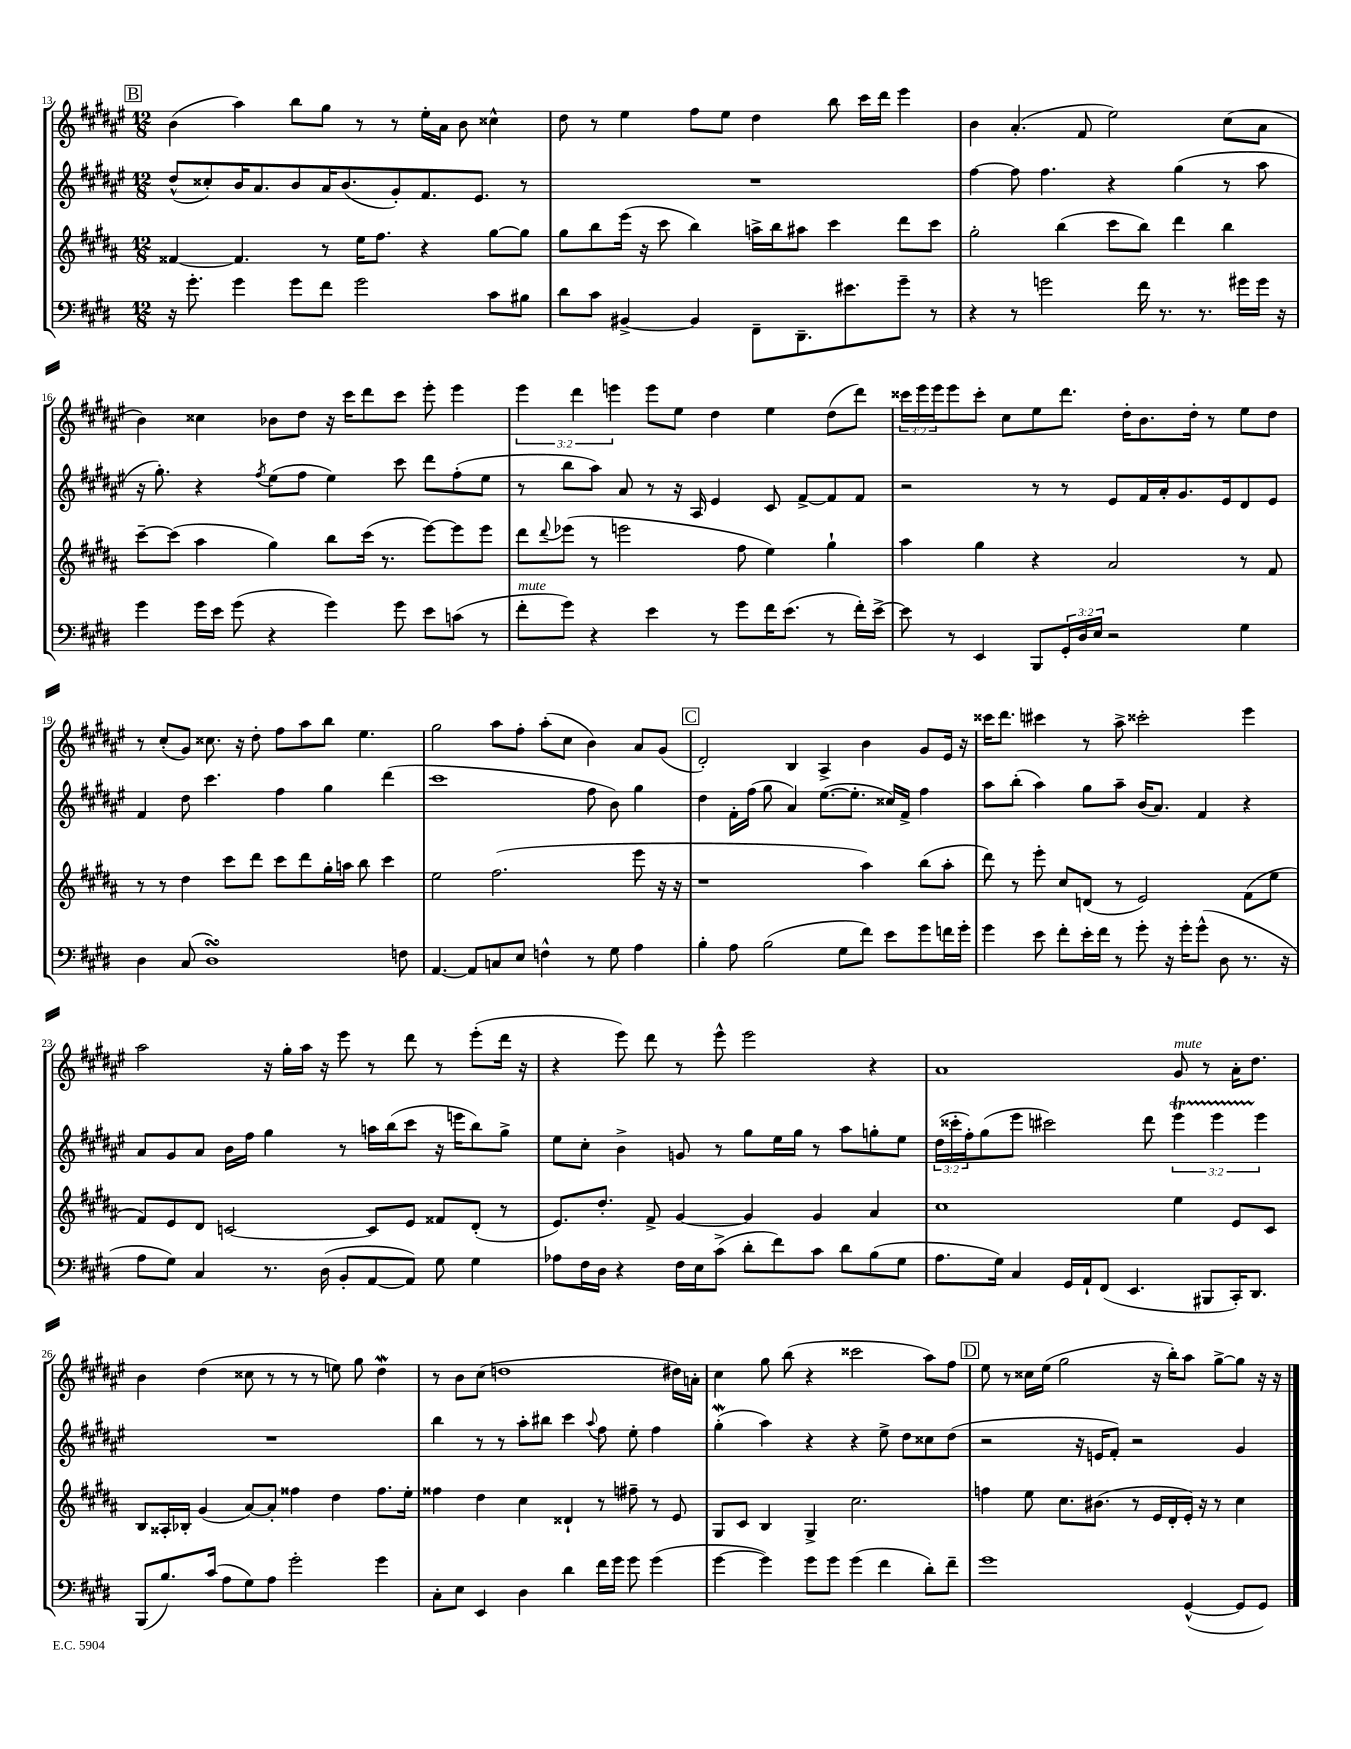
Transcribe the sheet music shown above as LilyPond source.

<<
\new StaffGroup <<
\new Staff = "s0" {
    \clef treble \key fis \major \numericTimeSignature \time 12/8 \override Staff.TupletNumber.text = #tuplet-number::calc-fraction-text
    \mark \markup { \box "B" } b'4( ais''4) b''8 gis''8 r8 r8 eis''16-. ais'16 b'8 cisis''4-^ |
    dis''8 r8 eis''4 fis''8 eis''8 dis''4 b''8 cis'''16 dis'''16 eis'''4 |
    b'4 ais'4.-.( fis'8 eis''2) cis''8( ais'8 |
    b'4) cisis''4 bes'8 dis''8 r16 cis'''16 dis'''8 cis'''8 eis'''8-. eis'''4 |
    \tuplet 3/2 { eis'''4 dis'''4 e'''4 } e'''8 eis''8 dis''4 eis''4 dis''8( dis'''8) |
    \tuplet 3/2 { cisis'''16 eis'''16 eis'''16 } eis'''8 cisis'''8-. cis''8 eis''8 dis'''8. dis''16-. b'8. dis''16-. r8 eis''8 dis''8 |
    r8 cis''8-.( gis'8) cisis''8. r16 dis''8-. fis''8 ais''8 b''8 eis''4. |
    gis''2 ais''8 fis''8-. ais''8-.( cis''8 b'4) ais'8 gis'8( |
    \mark \markup { \box "C" } dis'2-.) b4 ais4-> b'4 gis'8 eis'16 r16 |
    cisis'''16 dis'''8. cis'''4 r8 ais''8-> cisis'''2-. eis'''4 |
    ais''2 r16 gis''16-. ais''16 r16 eis'''8 r8 dis'''8 r8 eis'''8-.( dis'''16 r16 |
    r4 eis'''8) dis'''8 r8 eis'''8-^ eis'''2 r4 |
    ais'1 gis'8^\markup { \italic "mute" } r8 ais'16-. dis''8. |
    b'4 dis''4( cisis''8 r8 r8 r8 e''8) gis''8 dis''4\mordent |
    r8 b'8 cis''8( d''1 dis''16) a'16-. |
    cis''4 gis''8 b''8( r4 cisis'''2 ais''8) fis''8 |
    \mark \markup { \box "D" } eis''8 r8 cisis''16 eis''16( gis''2 r16 b''16-.) ais''8 gis''8~-> gis''8 r16 r16 \bar "|." |
}
\new Staff = "s1" {
    \clef treble \key fis \major \numericTimeSignature \time 12/8 \override Staff.TupletNumber.text = #tuplet-number::calc-fraction-text
    \mark \markup { \box "B" } dis''8-^( cisis''8-.) b'16 ais'8. b'8 ais'16 b'8.( gis'8-.) fis'8. eis'8. r8 |
    R1. |
    fis''4~ fis''8 fis''4. r4 gis''4( r8 ais''8 |
    r16 gis''8.-.) r4 \acciaccatura { fis''8 } eis''8( fis''8 eis''4) cis'''8 dis'''8 fis''8-.( eis''8 |
    r8 b''8 ais''8) ais'8 r8 r16 ais16 eis'4 cis'8 fis'8~-> fis'8 fis'8 |
    r2 r8 r8 eis'8 fis'16 ais'16-. gis'8. eis'16 dis'8 eis'8 |
    fis'4 dis''8 cis'''4. fis''4 gis''4 dis'''4( |
    cis'''1 fis''8 b'8) gis''4 |
    \mark \markup { \box "C" } dis''4 fis'16-. fis''16( gis''8 ais'4) eis''8.~( eis''8.-. cisis''16) fis'16-> fis''4 |
    ais''8 b''8-.( ais''4) gis''8 ais''8-- b'16( ais'8.) fis'4 r4 |
    ais'8 gis'8 ais'8 b'16 fis''16 gis''4 r8 a''16 b''16( cis'''8 r16 e'''16 b''8) gis''8-> |
    eis''8 cis''8-. b'4-> g'8 r8 gis''8 eis''16 gis''16 r8 ais''8 g''8-. eis''8 |
    \tuplet 3/2 { dis''16( cisis'''16-. fis''16-.) } gis''8( eis'''8 cis'''2) dis'''8 \tuplet 3/2 { eis'''4\startTrillSpan eis'''4 eis'''4\stopTrillSpan } |
    R1. |
    b''4 r8 r8 ais''8-. bis''8 cis'''4 \appoggiatura { ais''8 } fis''8 eis''8-. fis''4 |
    gis''4-.\mordent( ais''4) r4 r4 eis''8-> dis''8 cisis''8 dis''8( |
    \mark \markup { \box "D" } r2 r16 e'16 fis'8-.) r2 gis'4 \bar "|." |
}
\new Staff = "s2" {
    \clef treble \key b \major \numericTimeSignature \time 12/8
    \mark \markup { \box "B" } fisis'4~ fisis'4. r8 e''16 fis''8. r4 gis''8~ gis''8 |
    gis''8 b''8 e'''16( r16 cis'''8 b''4) a''16-> b''16 ais''8 cis'''4 dis'''8 cis'''8 |
    gis''2-. b''4( cis'''8 b''8) dis'''4 b''4 |
    cis'''8~-- cis'''8( ais''4 gis''4) b''8 cis'''16( r8. e'''8~) e'''8 e'''8 |
    dis'''8 \appoggiatura { dis'''8 } ees'''8( r8 e'''2 fis''8 e''4) gis''4-! |
    ais''4 gis''4 r4 ais'2 r8 fis'8 |
    r8 r8 dis''4 cis'''8 dis'''8 cis'''8 dis'''8 gis''16-. a''16 b''8 cis'''4 |
    e''2 fis''2.( e'''8 r16 r16 |
    \mark \markup { \box "C" } r1 ais''4) b''8( ais''8-. |
    dis'''8) r8 e'''8-. cis''8 d'8( r8 e'2) fis'8( e''8 |
    fis'8) e'8 dis'8 c'2~ c'8 e'8 fisis'8 dis'8-.( r8 |
    e'8.) dis''8.-. fis'8-> gis'4~ gis'4 gis'4 ais'4 |
    cis''1 e''4 e'8 cis'8 |
    b8 aisis16-. bes16-. gis'4( ais'8~) ais'8-. fisis''4 dis''4 fisis''8. e''16-. |
    fisis''4 dis''4 cis''4 disis'4-! r8 fis''8-- r8 e'8 |
    gis8 cis'8 b4 gis4-> cis''2. |
    \mark \markup { \box "D" } f''4 e''8 cis''8. bis'8.( r8 e'16 dis'16-. e'16-.) r16 r8 cis''4 \bar "|." |
}
\new Staff = "s3" {
    \clef bass \key e \major \numericTimeSignature \time 12/8 \override Staff.TupletNumber.text = #tuplet-number::calc-fraction-text
    \mark \markup { \box "B" } r16 gis'8.-. gis'4 gis'8 fis'8 gis'2 cis'8 bis8 |
    dis'8 cis'8 bis,4~-> bis,4 fis,8-- dis,8.-- eis'8. gis'8-- r8 |
    r4 r8 g'2 fis'16 r8. r8. gis'16 gis'16 r16 |
    gis'4 gis'16 e'16 gis'8( r4 gis'4) gis'8 e'8 c'8( r8 |
    fis'8-.^\markup { \italic "mute" } gis'8) r4 e'4 r8 gis'8 fis'16 e'8.( r8 fis'16-.) e'16~-> |
    e'8 r8 e,4 b,,8 \tuplet 3/2 { gis,16-. dis16 e16 } r2 gis4 |
    dis4 cis8( dis1\turn) f8 |
    a,4.~ a,8 c8 e8 f4-^ r8 gis8 a4 |
    \mark \markup { \box "C" } b4-. a8 b2( gis8 fis'8) e'8 gis'8 f'16 gis'16-. |
    gis'4 e'8 fis'8-. e'16-. fis'16 r8 gis'8-. r16 gis'16-. gis'8-^( dis8 r8. r16 |
    a8 gis8) cis4 r8. dis16( b,8-. a,8~ a,8) gis8 gis4 |
    aes8 fis16 dis16 r4 fis16 e16 cis'8->( dis'8-. fis'8) cis'8 dis'8 b8( gis8 |
    a8. gis16) cis4 gis,16 a,16-! fis,8( e,4. bis,,8 cis,16-.) dis,8. |
    b,,8( b8.) cis'16( a8 gis8) a8 gis'2-. gis'4 |
    cis8-. e8 e,4 dis4 dis'4 fis'16 gis'16 gis'8 gis'4( |
    gis'4~ gis'4) gis'8 gis'8 gis'4( fis'4 dis'8-.) fis'8-- |
    \mark \markup { \box "D" } gis'1 gis,4~-^( gis,8 gis,8) \bar "|." |
}
>>
>>
\layout { \context { \Score currentBarNumber = #13 } }
